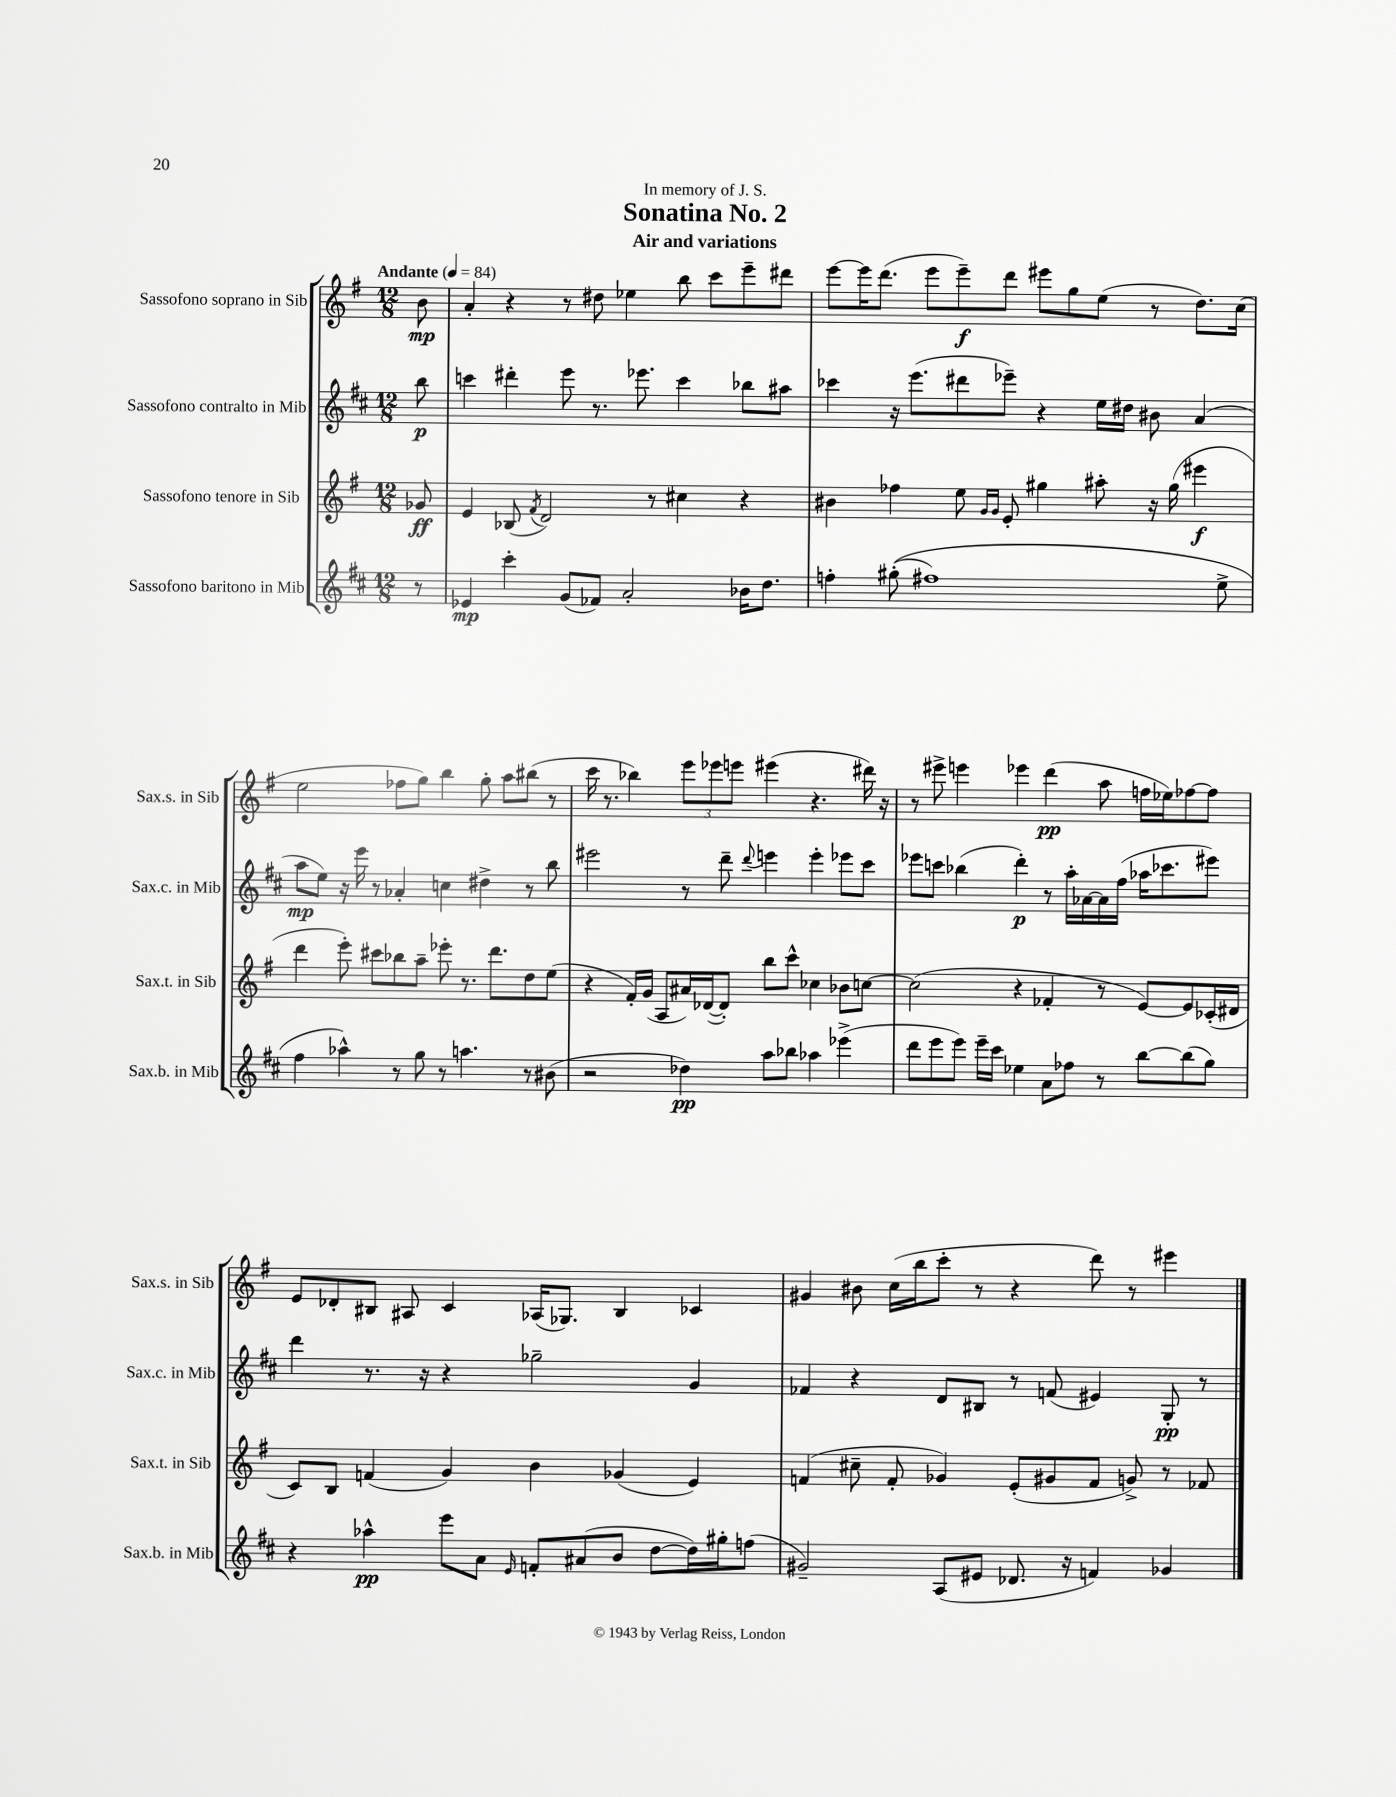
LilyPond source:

\header { title = "Sonatina No. 2" subtitle = "Air and variations" dedication = "In memory of J. S." }
<<
\new StaffGroup <<
\new Staff = "s0" \with { instrumentName = "Sassofono soprano in Sib" shortInstrumentName = "Sax.s. in Sib" } {
    \clef treble \key g \major \numericTimeSignature \time 12/8 \partial 8 \tempo "Andante" 4 = 84
    b'8\mp |
    a'4-. r4 r8 dis''8 ees''4 b''8 c'''8 e'''8-- dis'''8 |
    e'''8~ e'''16 d'''8.( e'''8 e'''8--\f) d'''8 eis'''8 g''8 e''8( r8 d''8.) c''16( |
    e''2 fes''8 g''8) b''4 g''8-. a''8 bis''8( r8 |
    c'''16 r8. bes''4) \tuplet 3/2 { e'''8 ees'''8 e'''8 } eis'''4( r4. dis'''16) r16 |
    r8 eis'''8-> e'''4 ees'''4 d'''4\pp( a''8 f''16 ees''16) fes''8~ fes''8 |
    e'8 des'8-. bis8 ais8 c'4 aes16( ges8.) bis4 ces'4 |
    gis'4 bis'8 c''16( b''16 c'''8-. r8 r4 d'''8) r8 eis'''4 \bar "|." |
}
\new Staff = "s1" \with { instrumentName = "Sassofono contralto in Mib" shortInstrumentName = "Sax.c. in Mib" } {
    \clef treble \key d \major \numericTimeSignature \time 12/8 \partial 8
    b''8\p |
    c'''4 dis'''4-. e'''8 r8. ees'''8. c'''4 bes''8 ais''8 |
    ces'''4 r16 e'''8.( dis'''8 ees'''8--) r4 e''16 dis''16 bis'8 a'4( |
    a''8\mp e''8) r16 e'''16 r8 aes'4-. c''4 dis''4-> r8 b''8 |
    eis'''2 r8 d'''8-- \appoggiatura { d'''8 } e'''4 e'''4-. ees'''8 cis'''8 |
    ees'''8 c'''8 bes''4( d'''4-.\p) r8 a''16-. aes'16~ aes'16 fis''16( aes''16 ces'''8. eis'''8) |
    d'''4 r8. r16 r4 ges''2-- g'4 |
    fes'4 r4 d'8 bis8 r8 f'8( eis'4) g8-.\pp r8 \bar "|." |
}
\new Staff = "s2" \with { instrumentName = "Sassofono tenore in Sib" shortInstrumentName = "Sax.t. in Sib" } {
    \clef treble \key g \major \numericTimeSignature \time 12/8 \partial 8
    ges'8\ff |
    e'4 bes8( \acciaccatura { fis'8 } d'2) r8 cis''4 r4 |
    bis'4 fes''4 e''8 \grace { g'16 g'16 } e'8-. gis''4 ais''8-. r16 gis''16( eis'''4\f |
    d'''4 e'''8-.) cis'''8 bes''8 a''8-- ees'''8-. r8. d'''8. d''8 e''8( |
    r4 fis'16-.) g'16( a8 ais'16) des'16~( des'8-.) b''8 c'''8-^ ces''4 bes'8 c''8~ |
    c''2( r4 fes'4-. r8 e'8~) e'8 ces'16-.( dis'16 |
    c'8) b8 f'4( g'4) b'4 ges'4( e'4) |
    f'4( cis''8-- f'8-. ges'4) e'8-.( gis'8 f'8 g'8->) r8 fes'8 \bar "|." |
}
\new Staff = "s3" \with { instrumentName = "Sassofono baritono in Mib" shortInstrumentName = "Sax.b. in Mib" } {
    \clef treble \key d \major \numericTimeSignature \time 12/8 \partial 8
    r8 |
    ees'4\mp cis'''4-. g'8( fes'8) a'2-. bes'16 d''8. |
    f''4-. gis''8-.(\( fis''1) e''8-> |
    fis''4 aes''4-^\) r8 g''8 r8 a''4. r8 bis'8( |
    r2 des''4\pp) a''8 bes''8 aes''4 ees'''4->( |
    d'''8 e'''8 e'''8) e'''16-- cis'''16 ees''4 a'8 fes''8 r8 b''8~ b''8( g''8) |
    r4 aes''4-^\pp e'''8 a'8 \grace { e'16 } f'8-. ais'8( b'8 d''8~ d''16) gis''16-. f''8( |
    gis'2--) a8( eis'8 des'8. r16 f'4) ges'4 \bar "|." |
}
>>
>>
\layout { \context { \Score \remove "Bar_number_engraver" } }
